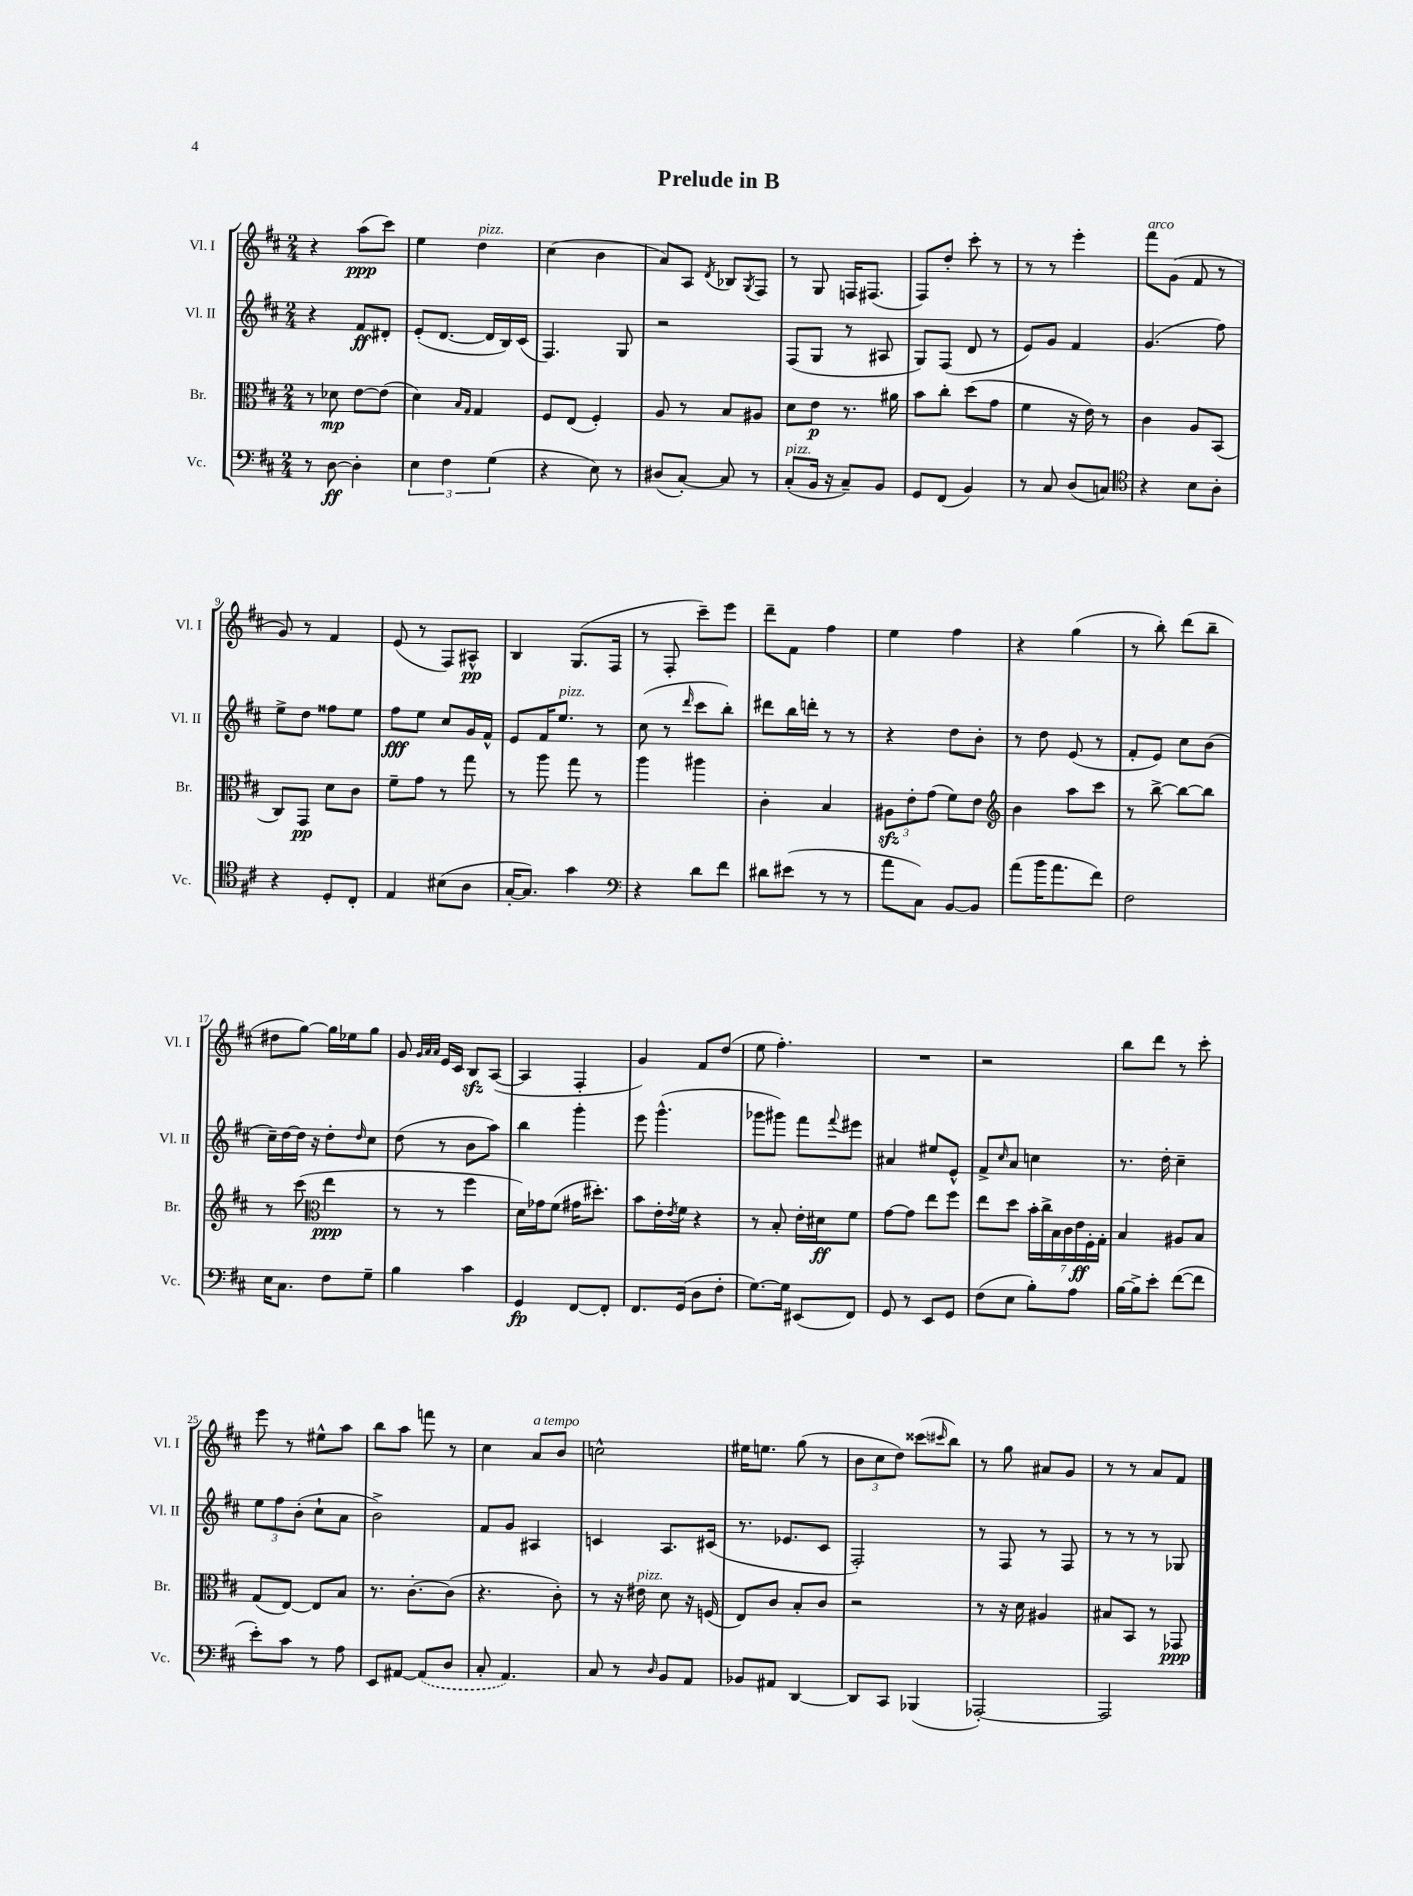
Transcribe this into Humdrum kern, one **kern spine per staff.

**kern	**kern	**kern	**kern
*staff4	*staff3	*staff2	*staff1
*clefF4	*clefC3	*clefG2	*clefG2
*k[f#c#]	*k[f#c#]	*k[f#c#]	*k[f#c#]
*M2/4	*M2/4	*M2/4	*M2/4
8r	8r	4r	4r
[8D	8d-	.	.
4D']	[8e	8f#	(8aa
.	(8e]	8d#'	8ccc#)
=	=	=	=
6E	4d)	(8e'	4ee
.	.	[8.d	.
6F#	.	.	.
.	16qqB	.	.
.	16qqG	.	.
.	4G	.	4dd
.	.	16d]	.
(6G	.	.	.
.	.	16B)	.
.	.	(16c#	.
=	=	=	=
4r	8F#	4.F#)	(4cc#
.	(8E	.	.
8E)	4F#')	.	4b
8r	.	8G	.
=	=	=	=
(8D#	8A	2r	8a)
[8C#')	8r	.	8A
.	.	.	8qd
8C#]	8B	.	8B-
.	.	.	8qG
8r	8A#	.	8F#
=	=	=	=
(8C#'	8d	(8F#	8r
16BB	8e	8G	8G
16r	.	.	.
8C#~)	8.r	8r	16F
.	.	.	(8.F#
8BB	.	8A#	.
.	16a#	.	.
=	=	=	=
8GG	8b	8G)	8F#)
(8FF#	8cc#'	(8F#	8dd'
4BB)	(8dd	8d	8ccc#'
.	8g	8r	8r
=	=	=	=
8r	4f#	8e)	8r
8C#	.	8g	8r
(8D	16r	4f#	4eee'
.	16e)	.	.
8C)	8r	.	.
=	=	=	=
*clefC4	*	*	*
4r	4c#	(4.g	8fff#
.	.	.	(8g
8B	8A	.	8f#
8A'	(8BB	8ff#)	8r
=	=	=	=
4r	8C#)	8ee^	8g)
.	8GG	8dd	8r
8D'	8d	8ff##	4f#
8C#'	8c#	8ee	.
=	=	=	=
4E	8f#~	8ff#	(8e
.	8g	8ee	8r
(8B#	8r	8cc#	8F#)
8A	8gg	16g	8A#^^
.	.	16f#^^	.
=	=	=	=
[16G'	8r	8e	4B
8.G])	.	.	.
.	8aa	16f#	.
.	.	8.ee	.
4g	8gg	.	(8.G
.	8r	8r	.
.	.	.	16F#
=	=	=	=
*clefF4	*	*	*
4r	4aa	(8cc#	8r
.	.	8r	8F#'
.	.	16qqddd	.
8d	4aa#	8ccc#	8ccc#~)
8f#	.	8bb')	8eee
=	=	=	=
8d#	4c#'	8ddd#	8ddd~
(8e#	.	16bb	8f#
.	.	16ddd'	.
8r	4B	8r	4ff#
8r	.	8r	.
=	=	=	=
8a	12A#	4r	4ee
.	12e'	.	.
8C#)	.	.	.
.	(12g	.	.
[8BB	8f#)	8dd	4ff#
8BB]	8e	8b'	.
=	=	=	=
*	*clefG2	*	*
(8a	4b	8r	4r
16b	.	8dd	.
8.a	.	.	.
.	8aa	(8e	(4gg
8f#)	8ccc#	8r	.
=	=	=	=
2F#	8r	8f#'	8r
.	[8bb^	8e)	8bb')
.	8bb_	8cc#	(8ddd
.	8bb]	(8b	8bb~
=	=	=	=
16E	8r	16cc#~)	8dd#
8.C#	.	[16dd	.
.	(8ccc#	16dd]	[8gg)
.	.	16r	.
*	*clefC3	*	*
8F#	4ee	8dd'	16gg]
.	.	.	16ee-
.	.	16qqdd	.
8G~	.	8cc#	8gg
=	=	=	=
4B	8r	(8dd	8g
.	.	.	32qqg
.	.	.	32qqa
.	.	.	32qqa
.	8r	8r	16e
.	.	.	16c#
4c#	4ff#	8b	8B
.	.	8aa)	([8A
=	=	=	=
4GG	16d)	4bb	4A]
.	16g-	.	.
.	(8f#	.	.
[8FF#	16g#	4ggg'	4F#'
.	8.dd#')	.	.
8FF#']	.	.	.
=	=	=	=
8.FF#	8b	8eee	4g)
.	16e'	(4.ggg^^	.
.	8qe	.	.
(16GG	16f#	.	.
8D	4r	.	8f#
8F#'	.	.	(8dd
=	=	=	=
[8.G)	8r	8ggg-	8ee
.	8B'	8ggg#)	4.ff#')
16G]	.	.	.
(8EE#	16e'	8fff#	.
.	16d#	.	.
.	.	8qqfff#	.
8FF#)	8f#	8eee#	.
=	=	=	=
8GG	[8g	4a#	2r
8r	8g]	.	.
8EE	8ee	8ee#	.
8GG	8ff#	8e^^	.
=	=	=	=
(8F#	8ee	8f#^	2r
.	.	16qqcc#	.
8E	8dd	8a	.
8B')	28b'	4cc	.
.	28cc#^	.	.
.	28B	.	.
.	28c#	.	.
8A	.	.	.
.	28e	.	.
.	28F#'	.	.
.	28G'	.	.
=	=	=	=
[16B	4B	8.r	8bb
16B^]	.	.	.
8e'	.	.	8ddd
.	.	16dd'	.
([8f#	8A#	4cc#~	8r
8f#]	8B	.	8ccc#'
=	=	=	=
8e')	(8G	12ee	8eee
.	.	12ff#	.
8c#	[8E)	.	8r
.	.	(12b'	.
8r	8E]	8cc#`	8ee#^^
8A	8B	8a	8aa
=	=	=	=
8EE	8.r	2b^)	8bb
[8AA#	.	.	8aa
.	[8.c#'	.	.
(8AA#]	.	.	8fff
8D	(8c#]	.	8r
=	=	=	=
8C#'	4.r	8f#	4cc#
4.AA)	.	8g	.
.	.	4A#	8a
.	8c#')	.	8b
=	=	=	=
8C#	8r	4c	2cc^^
8r	16r	.	.
.	16e#	.	.
16qqD	.	.	.
8BB	8d	8.A	.
8AA	16r	.	.
.	(16F	(16c#	.
=	=	=	=
8BB-	8E)	8.r	16ee#
.	.	.	8.ee
8AA#	8c#	.	.
.	.	8.e-	.
[4DD	8B'	.	(8gg
.	8c#	8c#	8r
=	=	=	=
8DD]	2r	2F#')	12b
.	.	.	12cc#
8CC#	.	.	.
.	.	.	12dd)
(4BBB-	.	.	(8ccc##
.	.	.	16qqccc#
.	.	.	8bb)
=	=	=	=
[2AAA-')	8r	8r	8r
.	16r	8F#	8gg
.	16d	.	.
.	4A#	8r	8a#
.	.	8F#	8g
=	=	=	=
2AAA-]	8B#	8r	8r
.	8BB	8r	8r
.	8r	8r	8a
.	8GG-	8G-	8f#
==	==	==	==
*-	*-	*-	*-
